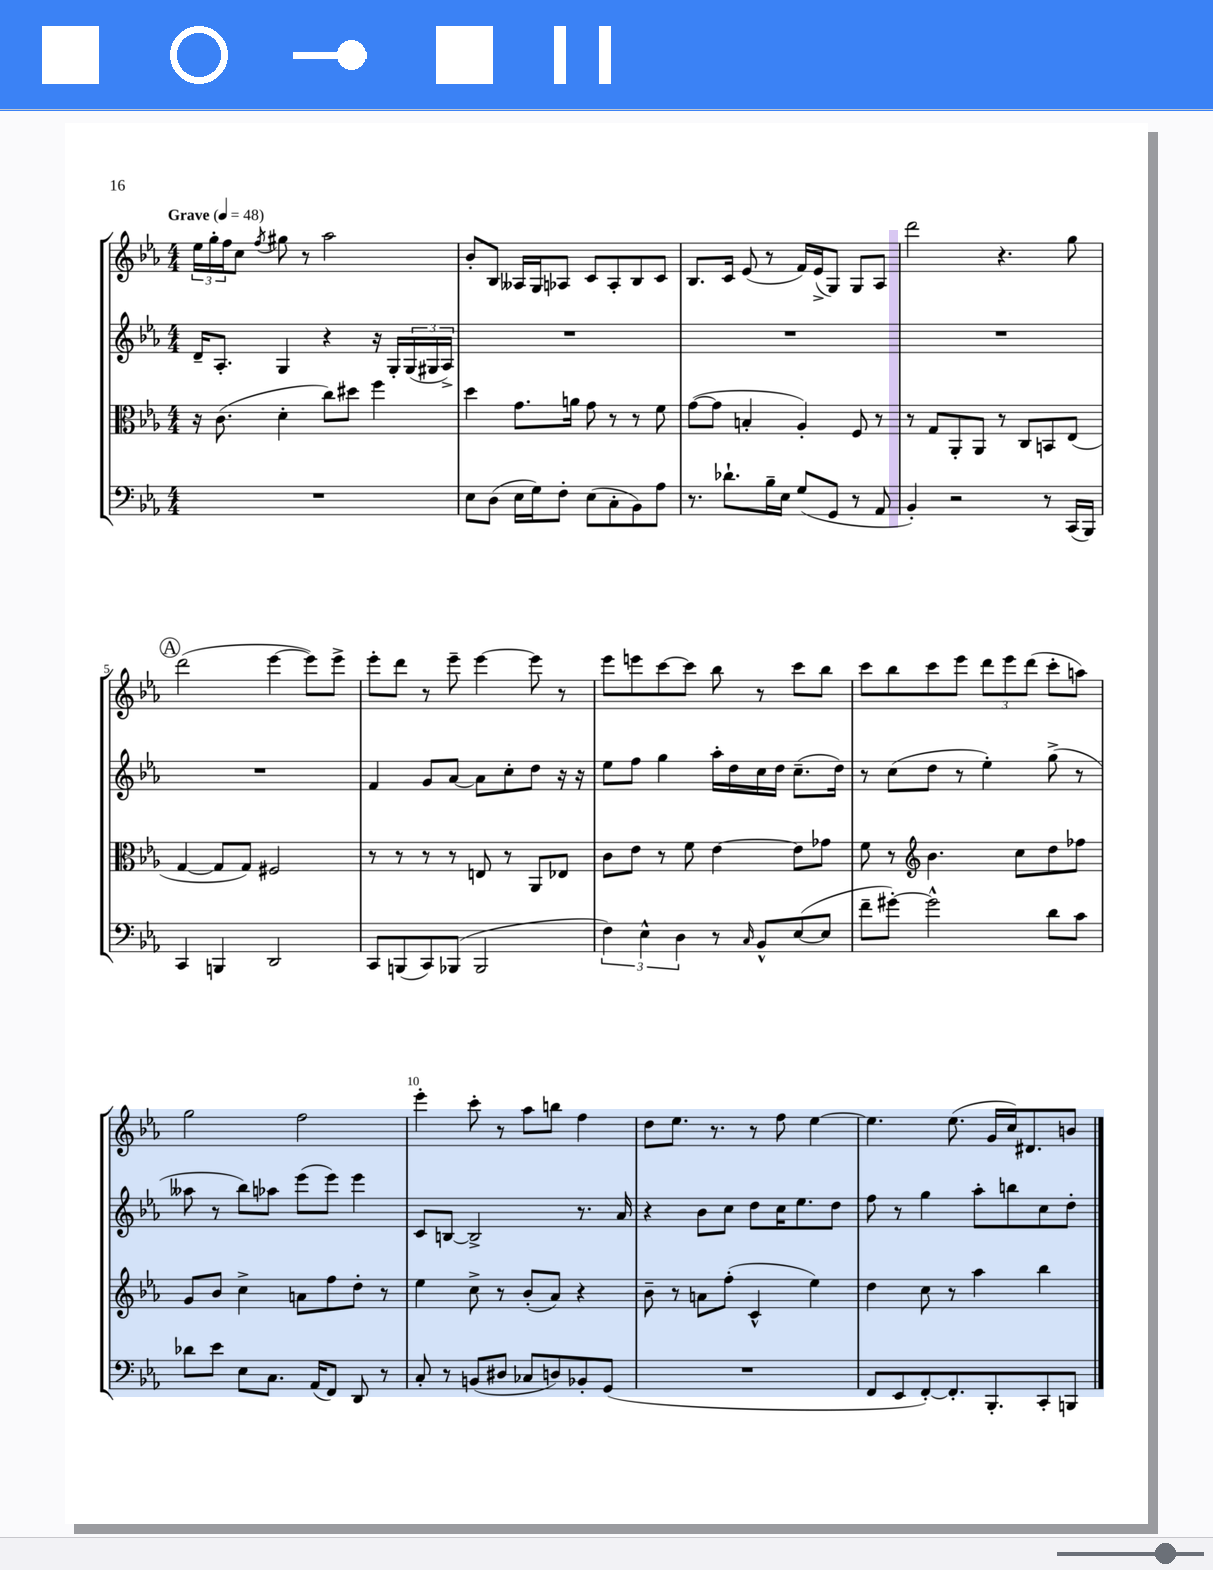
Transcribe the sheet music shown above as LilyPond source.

<<
\new StaffGroup <<
\new Staff = "s0" {
    \clef treble \key ees \major \numericTimeSignature \time 4/4 \tempo "Grave" 4 = 48
    \tuplet 3/2 { ees''16 g''16-. f''16 } c''8 \acciaccatura { f''8 } gis''8 r8 aes''2 |
    bes'8-. bes8 aeses16 g16 aes8 c'8 aes8-. bes8 c'8 |
    bes8. c'16 ees'8( r8 f'16) ees'16->( g8) g8 aes8 |
    d'''2 r4. g''8 |
    \mark \markup { \circle "A" } d'''2( ees'''4~ ees'''8) ees'''8-> |
    ees'''8-. d'''8 r8 ees'''8-- ees'''4~ ees'''8 r8 |
    ees'''8 e'''8 c'''8~ c'''8 bes''8 r8 c'''8 bes''8 |
    c'''8 bes''8 c'''8 ees'''8 \tuplet 3/2 { d'''8 ees'''8 d'''8( } c'''8-. a''8) |
    g''2 f''2 |
    ees'''4-. c'''8-. r8 aes''8 b''8 f''4 |
    d''8 ees''8. r8. r8 f''8 ees''4~ |
    ees''4. ees''8.( g'16 c''16) dis'8. b'8 \bar "|." |
}
\new Staff = "s1" {
    \clef treble \key ees \major \numericTimeSignature \time 4/4
    d'16-- aes8.-. g4 r4 r16 g16-. \tuplet 3/2 { g16( gis16 aes16->) } |
    R1 |
    R1 |
    R1 |
    \mark \markup { \circle "A" } R1 |
    f'4 g'8 aes'8~ aes'8 c''8-. d''8 r16 r16 |
    ees''8 f''8 g''4 aes''16-. d''16 c''16 d''16 c''8.--( d''16) |
    r8 c''8( d''8 r8 ees''4-.) g''8->( r8 |
    aeses''8 r8 bes''8) aes''8 ees'''8( ees'''8) ees'''4 |
    c'8 b8~ b2-> r8. aes'16 |
    r4 bes'8 c''8 d''8 c''16 ees''8. d''8 |
    f''8 r8 g''4 aes''8-. b''8 c''8 d''8-. \bar "|." |
}
\new Staff = "s2" {
    \clef alto \key ees \major \numericTimeSignature \time 4/4
    r16 c'8.( d'4-. c''8) dis''8 f''4 |
    d''4 g'8. a'16 g'8 r8 r8 f'8 |
    g'8~( g'8 b4-. aes4-.) f8 r8 |
    r8 g8 aes,8-. aes,8 r8 c8 b,8 ees8( |
    \mark \markup { \circle "A" } g4~ g8 g8) fis2 |
    r8 r8 r8 r8 e8 r8 aes,8 ees8 |
    c'8 ees'8 r8 f'8 ees'4~ ees'8 ges'8 |
    f'8 r8 \clef treble bes'4. c''8 d''8 fes''8 |
    g'8 bes'8 c''4-> a'8 f''8 d''8-. r8 |
    ees''4 c''8-> r8 bes'8-.( aes'8) r4 |
    bes'8-- r8 a'8 f''8-.( c'4-^ ees''4) |
    d''4 c''8 r8 aes''4 bes''4 \bar "|." |
}
\new Staff = "s3" {
    \clef bass \key ees \major \numericTimeSignature \time 4/4
    R1 |
    ees8 d8( ees16 g16) f8-. ees8( c8-. bes,8) aes8 |
    r8. des'8.-! bes16-- ees16 g8( g,8 r8 aes,8 |
    bes,4-.) r2 r8 c,16( bes,,16) |
    \mark \markup { \circle "A" } c,4 b,,4 d,2 |
    c,8 b,,8( c,8) bes,,8( bes,,2 |
    \tuplet 3/2 { f4) ees4-^ d4 } r8 \grace { c16 } bes,8-^ ees8~( ees8 |
    f'8-- gis'8~-.) gis'2-^ d'8 c'8 |
    des'8 ees'8 ees8 c8. aes,16( f,8) d,8 r8 |
    c8-. r8 b,8( dis8 ces8 d8) bes,8-. g,8( |
    R1 |
    f,8 ees,8 f,8~-.) f,8.-. bes,,8.-. c,8-. b,,8 \bar "|." |
}
>>
>>
\layout { \context { \Score \override BarNumber.break-visibility = ##(#f #t #t) barNumberVisibility = #(every-nth-bar-number-visible 5) } }
